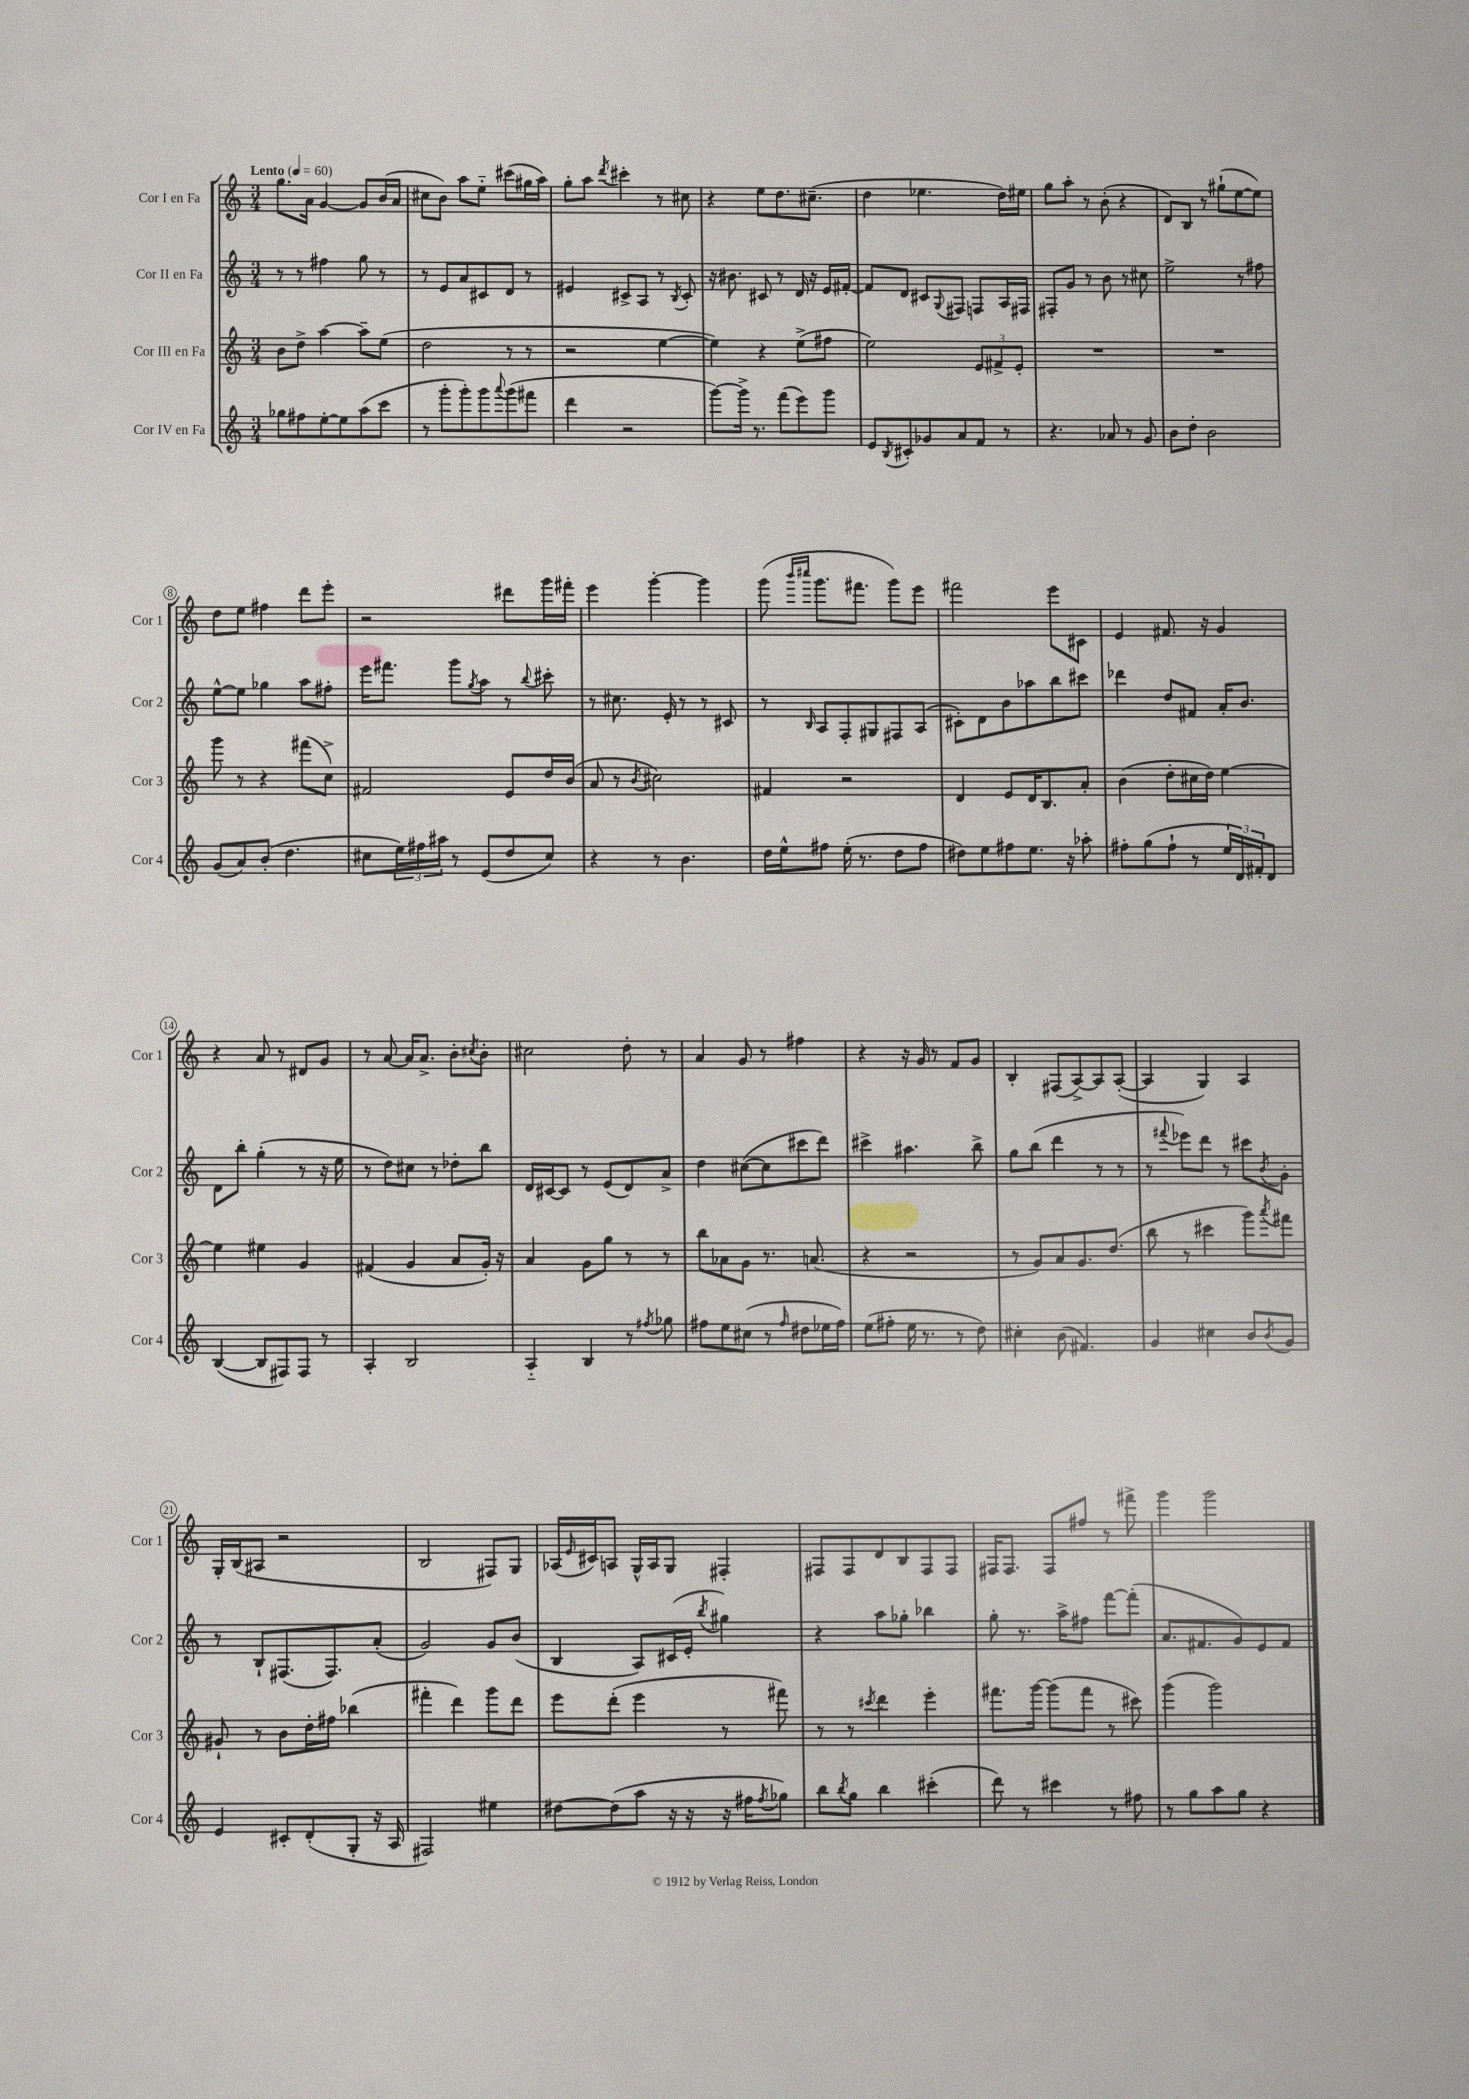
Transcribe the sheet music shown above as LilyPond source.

<<
\new StaffGroup <<
\new Staff = "s0" \with { instrumentName = "Cor I en Fa" shortInstrumentName = "Cor 1" } {
    \clef treble \key c \major \numericTimeSignature \time 3/4 \tempo "Lento" 4 = 60
    g''8. a'16 g'4~ g'8 b'16( a'16 |
    cis''8 b'8) a''8 e''8-_ cis'''8( gis''16 a''16) |
    g''8-. a''8 \acciaccatura { d'''8 } cis'''4-. r8 cis''8 |
    r4 e''8 d''8. cis''8.--( |
    d''4 ees''4. d''16) eis''16 |
    g''8 a''8-. r8 b'8-.( r4 |
    d'8) b8 r8 gis''8-!( e''8~ e''8) |
    d''8 e''8 fis''4 d'''8 e'''8-. |
    r2 dis'''8 g'''16 fis'''16-. |
    e'''4 g'''4~-. g'''4 |
    g'''8( \grace { b'''16 cis''''16 } g'''8. fis'''8. g'''8) e'''8 |
    fis'''2 e'''8 cis'8 |
    e'4 fis'8. r16 g'4 |
    r4 a'8 r8 dis'8 g'8 |
    r8 a'8~ a'16 a'8.-> b'8-. \acciaccatura { cis''8 } b'8-. |
    cis''2 d''8-. r8 |
    a'4 g'8 r8 fis''4 |
    r4 r16 g'16 r8 f'8 g'8 |
    b4-. fis8( a8~->) a8 a8~-.( |
    a4 g4) a4 |
    g16-. b16( ais8 r2 |
    b2 fis8) g8 |
    aes16( \grace { e'16 } cis'16) a8 g16-^ a16 g8 fis4-. |
    fis8 fis8 d'8 b8 fis8 fis8 |
    fis16 fis8. fis8 fis''8 r8 fis'''8-> |
    g'''4 g'''2 \bar "|." |
}
\new Staff = "s1" \with { instrumentName = "Cor II en Fa" shortInstrumentName = "Cor 2" } {
    \clef treble \key c \major \numericTimeSignature \time 3/4
    r8 r8 fis''4 g''8 r8 |
    r8 e'8 a'8 cis'8 d'8 r8 |
    eis'4 cis'8-> a8 r8 \acciaccatura { b8 } cis'8-. |
    r16 bis'8. cis'8 r8 d'16 r16 e'16 fis'16~-. |
    fis'8 d'8 cis'8 \appoggiatura { g8 } fis8 f8 a16 fis16 |
    fis8-. g'8 r8 b'8 r8 cis''8 |
    e''2-> r8 fis''8 |
    e''8~-^ e''8 ges''4 a''8 fis''8-. |
    e'''16 fis'''8. g'''8 \acciaccatura { g''8 } a''8 r8 \appoggiatura { b''8 } cis'''8-. |
    r8 cis''8. e'16-. r8 r8 cis'8 |
    r8 \grace { b16 } a8 f8-. gis8 fis8 a8( |
    cis'8-.) d'8 b'8 aes''8 b''8 cis'''8 |
    des'''4 d''8 fis'8 a'16-. b'8. |
    d'8 b''8-. g''4-.( r8 r16 e''16 |
    r8 d''8) cis''8 r8 des''8-. b''8 |
    d'16 cis'16~ cis'8 r8 e'8( d'8) a'8-> |
    d''4 cis''8~( cis''8 cis'''8 d'''8) |
    cis'''4-> ais''4. b''8-> |
    g''8 b''8( d'''4 r8 r8 |
    r8 \appoggiatura { fis'''8 } ees'''8) d'''8 r8 cis'''8 \acciaccatura { b'8 } g'8-. |
    r8 b8-! fis8.( fis8.) a'8-.( |
    g'2) g'8 b'8( |
    b4 a8) cis'16( e'16-. \acciaccatura { b''8 } gis''4) |
    r4 a''8 ges''8-. bes''4 |
    g''8-. r8. a''16-> fis''8 f'''8~ f'''8-.( |
    a'8. fis'8. g'8) e'8 fis'8 \bar "|." |
}
\new Staff = "s2" \with { instrumentName = "Cor III en Fa" shortInstrumentName = "Cor 3" } {
    \clef treble \key c \major \numericTimeSignature \time 3/4
    b'8 d''8-> a''4~ a''8-- e''8( |
    d''2 r8 r8 |
    r2 e''4~ |
    e''4) r4 e''8->( fis''8 |
    e''2) \tuplet 3/2 { e'8 fis'8-> e'8-. } |
    R2. |
    R2. |
    g'''8 r8 r4 fis'''8( c''8->) |
    fis'2 e'8 d''16 b'16( |
    a'8 r8 \acciaccatura { b'8 } cis''2) |
    fis'4 r2 |
    d'4 e'8 d'16 b8. a'8-. |
    b'4( d''8-. cis''16 d''16) e''4~ |
    e''4 eis''4 g'4 |
    fis'4( g'4 a'8 g'16-.) r16 |
    a'4 g'8 g''8 r8 r8 |
    b''8 aes'8 g'8 r8. a'8.( |
    r4 r2 |
    r8 g'8) a'8 g'8. d''8.( |
    b''8 r8 cis'''4 g'''8) \acciaccatura { a'''8 } fis'''8 |
    gis'8-! r8 b'8 d''16-. fis''16 bes''4( |
    fis'''4-. d'''4) g'''8 d'''8 |
    e'''8 d'''8-.( e'''4 r8 fis'''8) |
    r8 r8 \acciaccatura { cis'''8 } d'''4 e'''4-. |
    fis'''8. g'''16~ g'''8( fis'''8 r8 cis'''8) |
    g'''4( g'''2) \bar "|." |
}
\new Staff = "s3" \with { instrumentName = "Cor IV en Fa" shortInstrumentName = "Cor 4" } {
    \clef treble \key c \major \numericTimeSignature \time 3/4
    ges''8 fis''8 e''8~-. e''8 a''8( c'''8 |
    r8 g'''8-. g'''8-.) g'''8 \appoggiatura { a'''8 } g'''8( fis'''8 |
    d'''4 r2 |
    g'''8~) g'''16-> r8. f'''8( e'''8) g'''8 |
    e'8 \acciaccatura { b8 } cis'8-. ges'8 a'8 f'8 r8 |
    r4. aes'8 r8 g'8 |
    b'8 d''8-. b'2 |
    g'8( a'8) b'8-.( d''4. |
    cis''8 \tuplet 3/2 { e''16) fis''16 ais''16 } r8 e'8( d''8 cis''8) |
    r4 r8 b'4. |
    d''16 e''16-^ fis''8 e''16-.( r8. d''8 fis''8 |
    dis''8) e''8 fis''8 e''8. r16 aes''8-. |
    fis''8-. g''8( fis''8-! r8 \tuplet 3/2 { e''16 d'16) fis'16-. } d'8 |
    b4~( b8 fis8) fis8 r8 |
    a4-. b2 |
    a4-_ b4 r8 \acciaccatura { fis''8 } ges''8 |
    fis''8 e''8 cis''8( r8 \grace { fis''16 } dis''8 ees''16 fis''16) |
    e''8( fis''8-. e''16 r8. r8 d''8) |
    cis''4-. b'8( fis'4.) |
    g'4 cis''4 b'8 \acciaccatura { b'8 } g'8 |
    e'4 cis'8-. d'8-.( g8-. r16 a16 |
    fis2) eis''4 |
    dis''8~ dis''8( a''8 r16 r16 r16 fis''16 \acciaccatura { fis''8 } ges''8) |
    b''8 \acciaccatura { b''8 } g''8 b''4 cis'''4-.( |
    d'''8) r8 cis'''4 r8 fis''8 |
    r8 g''8 a''8 g''8 r4 \bar "|." |
}
>>
>>
\layout { \context { \Score \override BarNumber.stencil = #(make-stencil-circler 0.1 0.3 ly:text-interface::print) } }
